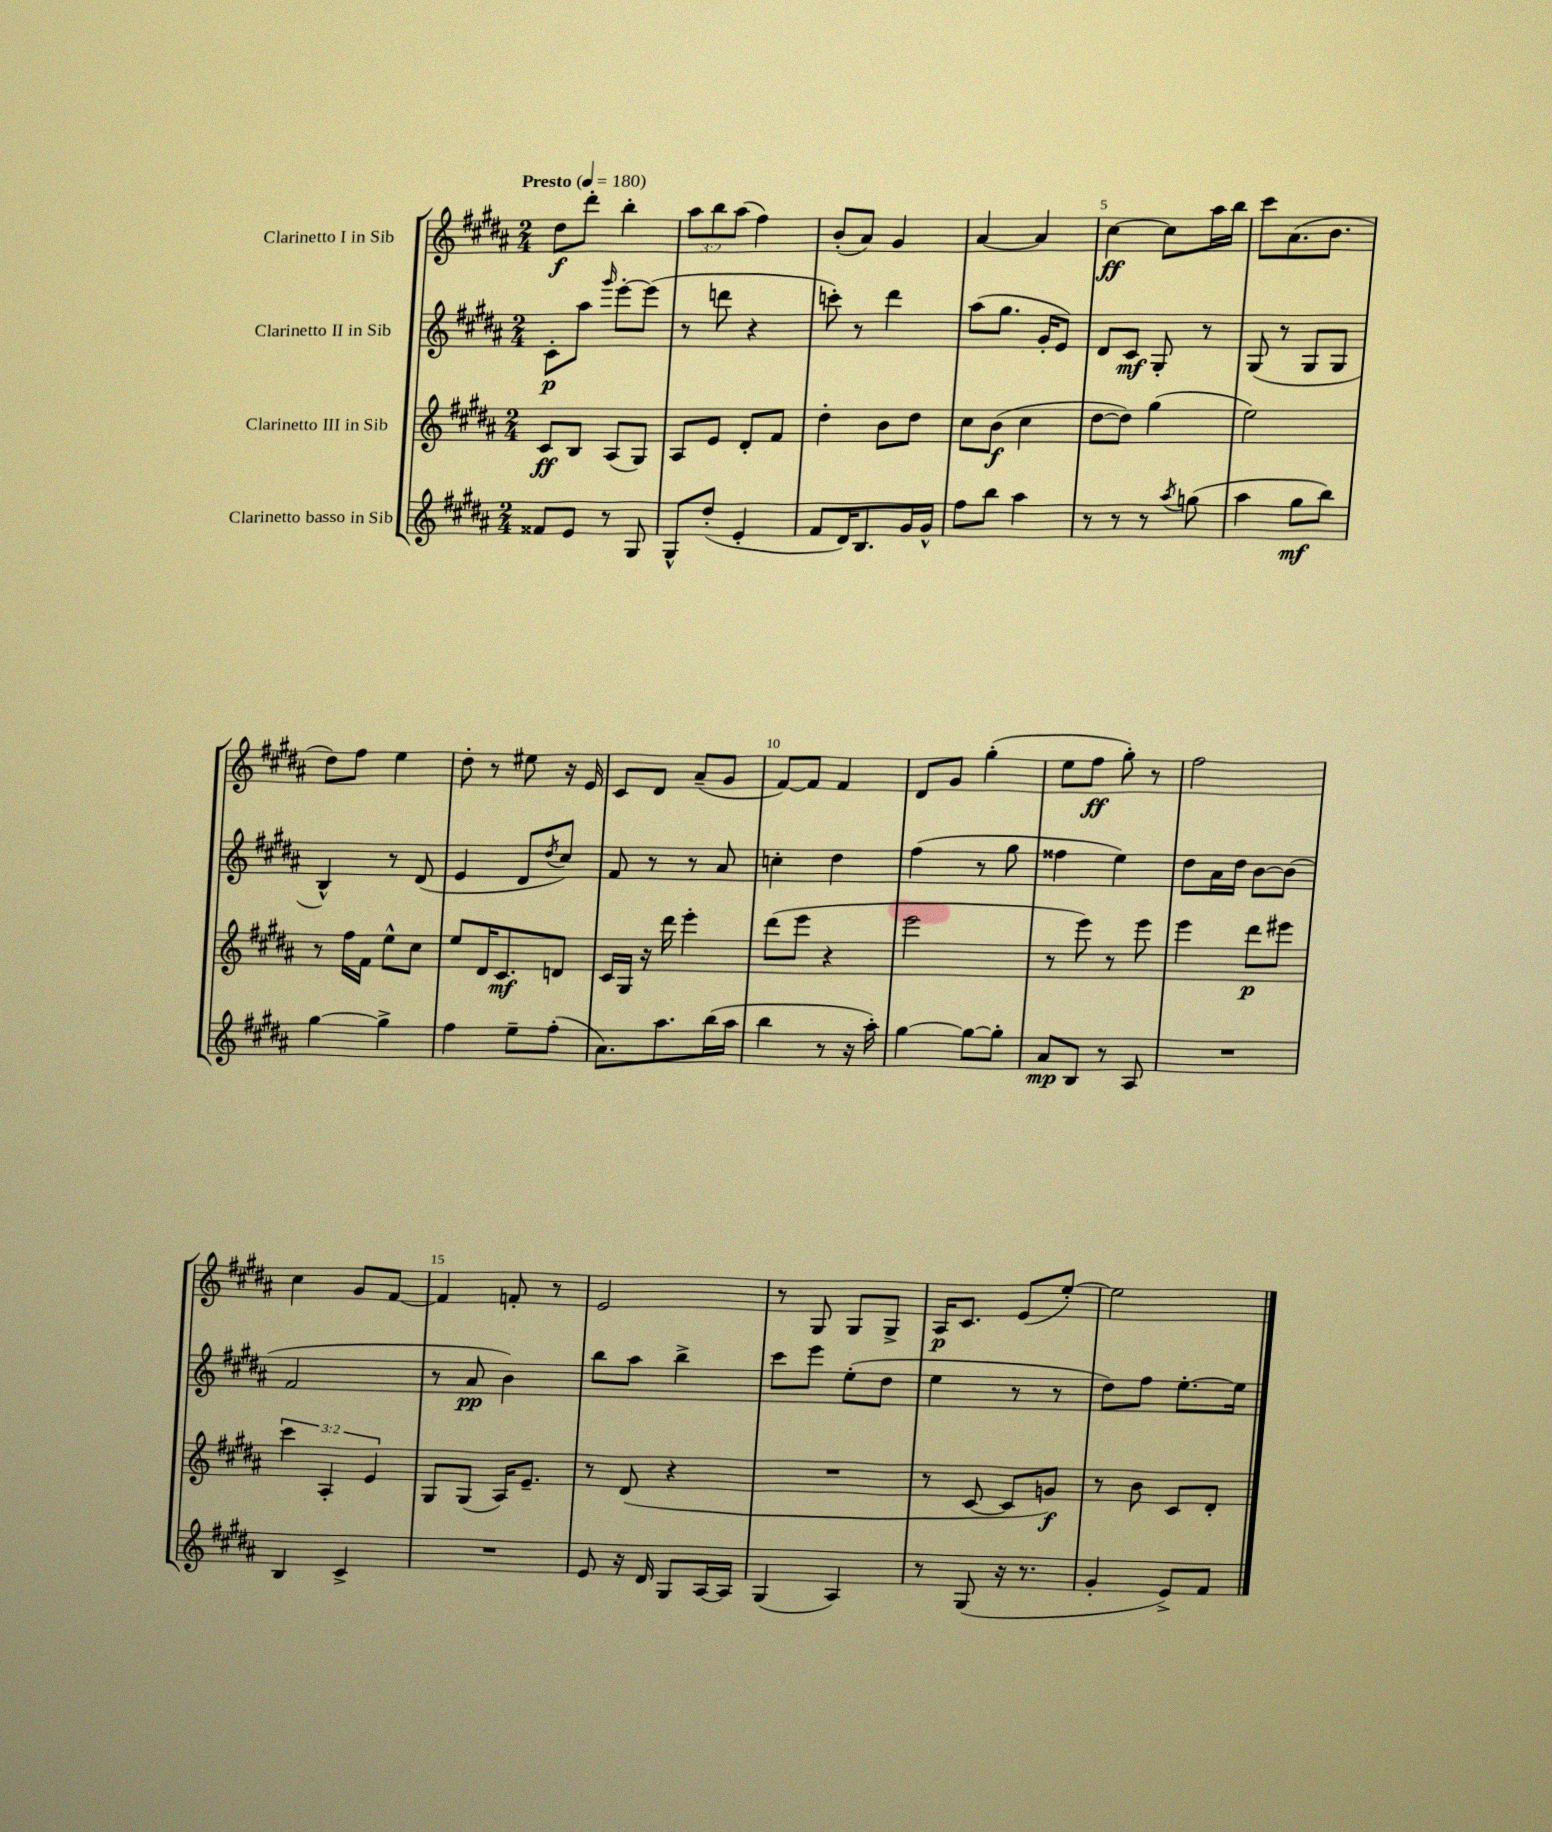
<<
\new StaffGroup <<
\new Staff = "s0" \with { instrumentName = "Clarinetto I in Sib" } {
    \clef treble \key b \major \numericTimeSignature \time 2/4 \override Staff.TupletNumber.text = #tuplet-number::calc-fraction-text \tempo "Presto" 4 = 180
    dis''8\f dis'''8-. b''4-. |
    \tuplet 3/2 { ais''8 b''8 ais''8( } fis''4) |
    b'8-.( ais'8) gis'4 |
    ais'4~ ais'4 |
    cis''4~\ff cis''8 ais''16 b''16 |
    cis'''8 ais'8.( b'8. |
    dis''8) fis''8 e''4 |
    dis''8-. r8 eis''8 r16 e'16 |
    cis'8 dis'8 ais'8--( gis'8 |
    fis'8~) fis'8 fis'4 |
    dis'8 gis'8 gis''4-.( |
    e''8 fis''8\ff gis''8-.) r8 |
    fis''2 |
    cis''4 gis'8 fis'8~ |
    fis'4 f'8-. r8 |
    e'2 |
    r8 gis8 gis8 gis8-> |
    ais16\p cis'8. e'8( e''8~-.) |
    e''2 \bar "|." |
}
\new Staff = "s1" \with { instrumentName = "Clarinetto II in Sib" } {
    \clef treble \key b \major \numericTimeSignature \time 2/4
    cis'8-.\p ais''8 \grace { gis'''16 } e'''8~-. e'''8( |
    r8 d'''8 r4 |
    c'''8-.) r8 dis'''4 |
    ais''8( gis''8. gis'16-. e'8) |
    dis'8 cis'8\mf gis8-. r8 |
    gis8( r8 gis8 gis8 |
    b4-^) r8 dis'8( |
    e'4 dis'8 \acciaccatura { dis''8 } cis''8) |
    fis'8 r8 r8 ais'8 |
    c''4-. dis''4 |
    fis''4( r8 gis''8 |
    fisis''4 e''4) |
    dis''8 ais'16 dis''16 b'8~ b'8( |
    fis'2 |
    r8 ais'8\pp b'4) |
    b''8 ais''8 b''4-> |
    cis'''8 e'''8 e''8-.( dis''8 |
    e''4 r8 r8 |
    dis''8) fis''8 e''8.~-. e''16 \bar "|." |
}
\new Staff = "s2" \with { instrumentName = "Clarinetto III in Sib" } {
    \clef treble \key b \major \numericTimeSignature \time 2/4 \override Staff.TupletNumber.text = #tuplet-number::calc-fraction-text
    cis'8\ff b8 ais8( gis8) |
    ais8 e'8 dis'8-. fis'8 |
    dis''4-. b'8 dis''8 |
    cis''8 b'8\f( cis''4 |
    dis''8~ dis''8) gis''4( |
    e''2) |
    r8 fis''16 fis'16 e''8-^ cis''8 |
    e''8 dis'16 cis'8.\mf d'8 |
    cis'16 gis16 r16 dis'''16 e'''4-. |
    dis'''8( e'''8 r4 |
    e'''2 |
    r8 e'''8) r8 e'''8 |
    e'''4 dis'''8\p eis'''8 |
    \tuplet 3/2 { cis'''4 ais4-. e'4 } |
    gis8 gis8( ais16) e'8.-- |
    r8 dis'8( r4 |
    R2 |
    r8 cis'8~ cis'8 g'8\f) |
    r8 b'8 cis'8 dis'8-. \bar "|." |
}
\new Staff = "s3" \with { instrumentName = "Clarinetto basso in Sib" } {
    \clef treble \key b \major \numericTimeSignature \time 2/4
    fisis'8 e'8 r8 gis8 |
    gis8-^ dis''8-.( e'4-. |
    fis'8 dis'16) b8. gis'16 gis'16-^ |
    fis''8 b''8 ais''4 |
    r8 r8 r8 \acciaccatura { ais''8 } g''8( |
    ais''4 gis''8\mf b''8) |
    gis''4~ gis''4-> |
    fis''4 e''8-- fis''8-.( |
    ais'8.) ais''8. b''16( ais''16 |
    b''4 r8 r16 ais''16-.) |
    gis''4~ gis''8~ gis''8-. |
    ais'8\mp b8 r8 ais8 |
    R2 |
    b4 cis'4-> |
    R2 |
    e'8 r16 dis'16 gis8 ais16~ ais16 |
    gis4( ais4) |
    r8 gis8( r16 r8. |
    gis'4-. e'8->) fis'8 \bar "|." |
}
>>
>>
\layout { \context { \Score \override BarNumber.break-visibility = ##(#f #t #t) barNumberVisibility = #(every-nth-bar-number-visible 5) } }
